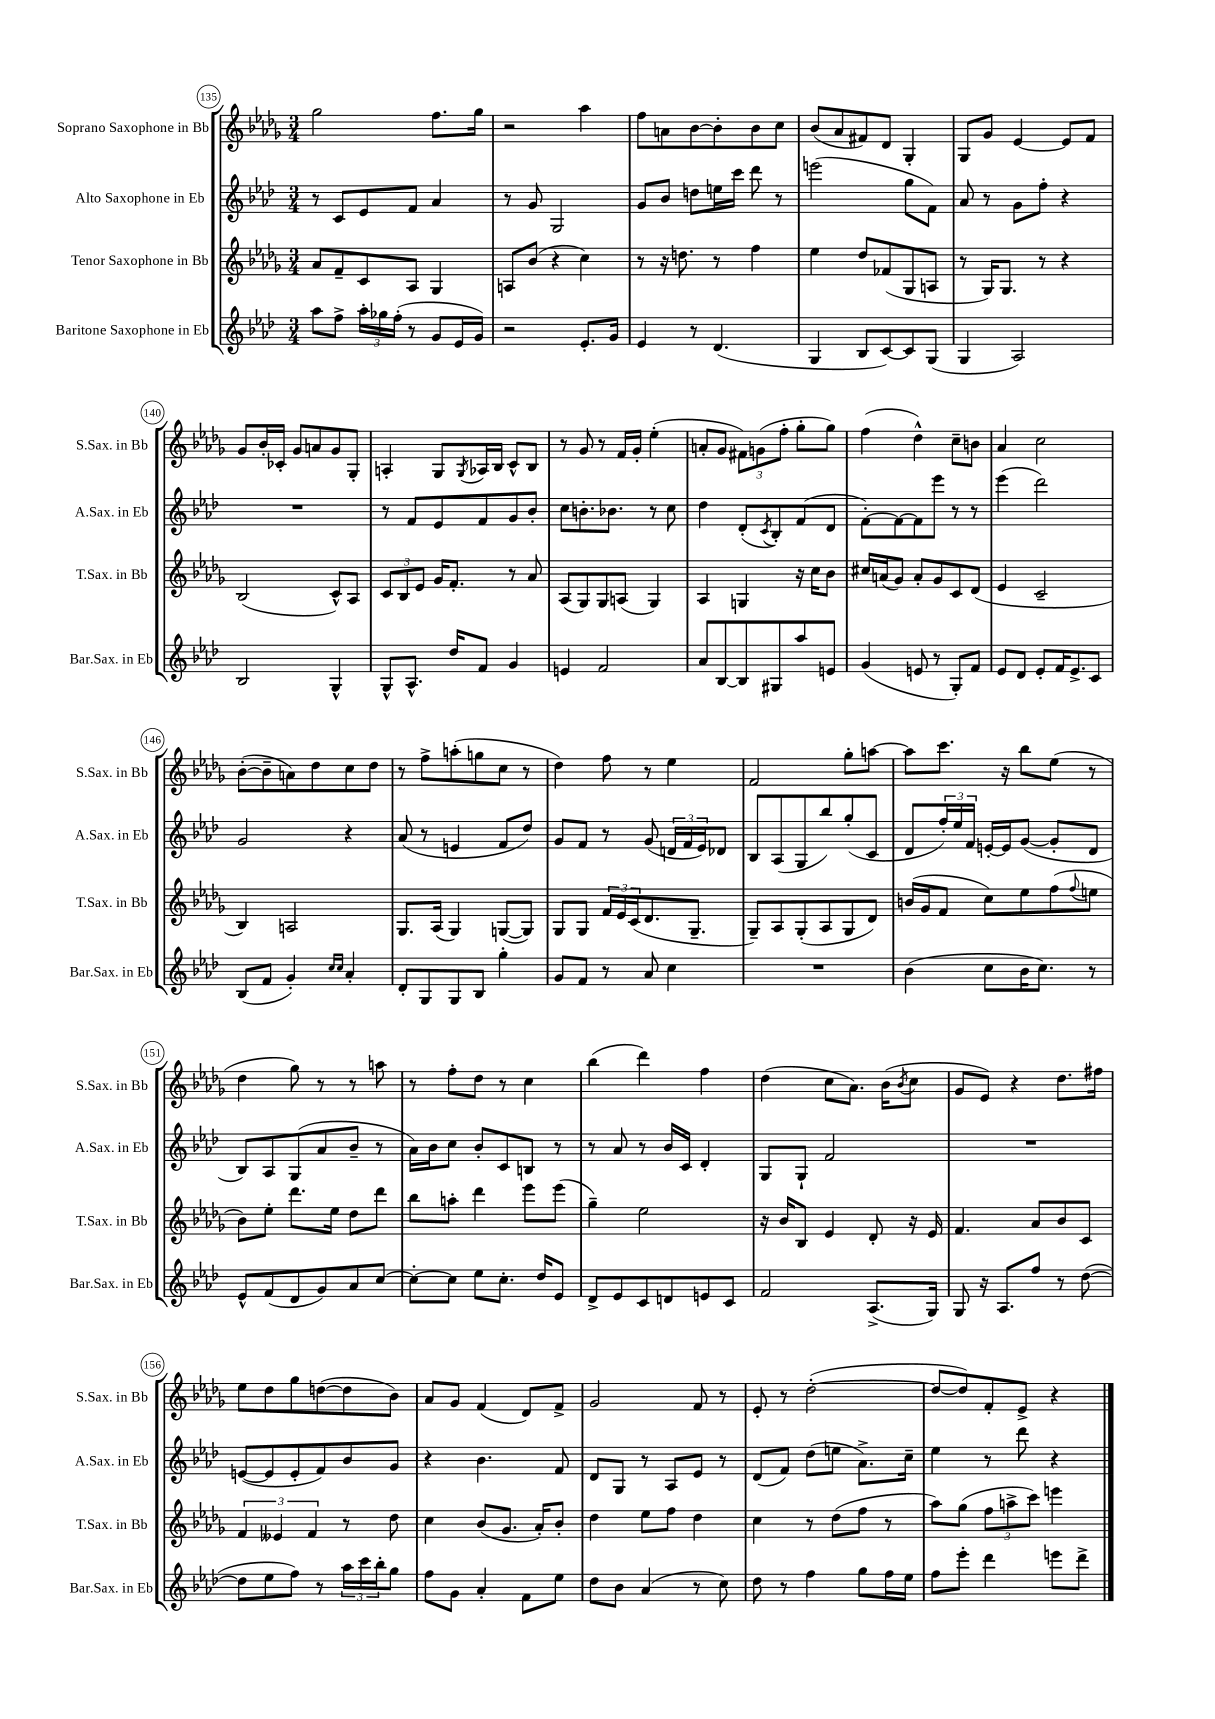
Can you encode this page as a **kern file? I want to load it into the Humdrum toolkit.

**kern	**kern	**kern	**kern
*staff4	*staff3	*staff2	*staff1
*clefG2	*clefG2	*clefG2	*clefG2
*k[b-e-a-d-]	*k[b-e-a-d-g-]	*k[b-e-a-d-]	*k[b-e-a-d-g-]
*M3/4	*M3/4	*M3/4	*M3/4
8aa-	8a-	8r	2gg-
8ff^	8f~	8c	.
24aa-'	8c	8e-	.
24gg-	.	.	.
(24ff'	.	.	.
8r	8A-	8f	.
8g	4G-	4a-	8.ff
16e-	.	.	.
16g)	.	.	16gg-
=	=	=	=
2r	8A	8r	2r
.	(8b-	8g	.
.	4r	2G	.
8.e-'	4cc)	.	4aa-
16g	.	.	.
=	=	=	=
4e-	8r	8g	8ff
.	16r	8b-	8a
.	8.dd	.	.
8r	.	8dd	[8b-
(4.d-	8r	16ee	8b-']
.	.	16ccc	.
.	4ff	8ddd-	8b-
.	.	8r	8cc
=	=	=	=
4G	4ee-	(2eee	(8b-
.	.	.	8a-
8B-	8dd-	.	8f#)
[8c)	(8f-	.	8d-
8c]	8G-	8gg	4G-'
(8G	8A	8f)	.
=	=	=	=
4G	8r	8a-	8G-
.	16G-)	8r	8g-
.	8.G-	.	.
2A-)	.	8g	[4e-
.	8r	8ff'	.
.	4r	4r	8e-]
.	.	.	8f
=	=	=	=
2B-	(2B-	2.r	8g-
.	.	.	16b-'
.	.	.	16c-'
.	.	.	8g-
.	.	.	8a
4G^^	8c^^)	.	8g-
.	8A-	.	8G-'
=	=	=	=
8G^^	12c	8r	4A'
.	12B-	.	.
8.A-^^	.	8f	.
.	12e-	.	.
.	16g-	8e-	8G-
16dd-	8.f'	.	.
.	.	.	8qG-
8f	.	8f	16A-
.	.	.	16B-
4g	8r	8g	8c^^
.	8a-	8b-'	8B-
=	=	=	=
4e	(8A-	8cc	8r
.	8G-)	8.b'	8g-
2f	8G-	.	8r
.	.	8.b-	.
.	(8A	.	16f
.	.	.	16g-'
.	4G-)	8r	(4ee-'
.	.	8cc	.
=	=	=	=
8a-	4A-	4dd-	8a'
[8B-	.	.	8g-
8B-]	4G	(8d-'	12f#)
.	.	.	(12g
.	.	8qc	.
8G#	.	8B-')	.
.	.	.	12ff'
8aa-	16r	(8f	8gg-'
.	16cc	.	.
8e	8b-	8d-	8gg-)
=	=	=	=
(4g	16cc#	[8f')	(4ff
.	(16a	.	.
.	8g-)	8f_	.
8e	8a'	8f]	4dd-^^)
8r	8g-	8eee-	.
8G')	8c	8r	8cc~
8f	(8d-	8r	8b
=	=	=	=
8e-	4e-	(4eee-	4a-
8d-	.	.	.
8e-'	2c~	2ddd-)	2cc
16f	.	.	.
8.e-^	.	.	.
8c	.	.	.
=	=	=	=
(8B-	4B-)	2g	([8b-'
8f	.	.	8b-~]
4g')	2A	.	8a)
.	.	.	8dd-
16qqcc	.	.	.
16qqcc	.	.	.
4a-'	.	4r	8cc
.	.	.	8dd-
=	=	=	=
8d-'	8.G-	(8a-	8r
8G	.	8r	8ff^
.	(16A-	.	.
8G	4G-)	4e	(8aa'
8B-	.	.	8gg
4gg'	([8G	8f	8cc
.	8G])	8dd-)	8r
=	=	=	=
8g	8G-	8g	4dd-)
8f	8G-	8f	.
8r	24f	8r	8ff
.	24e-	.	.
.	(24c	.	.
8a-	8.d-	(8g	8r
4cc	.	24d	4ee-
.	.	24f	.
.	8.G-~	.	.
.	.	24e-)	.
.	.	8d-	.
=	=	=	=
2.r	8G-~)	8B-	2f
.	8A-	(8A-	.
.	(8G-'	8G	.
.	8A-	8bb-)	.
.	8G-	(8gg'	8gg-'
.	8d-)	8c	[8aa
=	=	=	=
(4b-	(16b	8d-	8aa]
.	16g-	.	.
.	8f	24ff')	8.ccc
.	.	24ee-	.
.	.	24f	.
8cc	8cc)	[16e'	.
.	.	16e]	16r
16b-	8ee-	([8g	8bb-
8.cc)	.	.	.
.	(8ff	8g']	(8ee-
.	8qqff	.	.
8r	8ee	8d-	8r
=	=	=	=
8e-^^	8b-)	8B-)	4dd-
(8f	8ee-'	8A-	.
8d-	8.ddd-	(8G	8gg-)
8g)	.	8a-	8r
.	16ee-	.	.
8a-	8dd-	8b-~	8r
[8cc	8ddd-	8r	8aa
=	=	=	=
8cc'_	8bb-	16a-)	8r
.	.	16b-	.
8cc]	8aa'	8cc	8ff'
8ee-	4ddd-	8b-'	8dd-
8.cc'	.	8c	8r
.	8eee-	8B	4cc
16dd-	.	.	.
8e-	(8eee-	8r	.
=	=	=	=
8d-^	4gg-~)	8r	(4bb-
8e-	.	8a-	.
8c	2ee-	8r	4ddd-)
8d	.	16b-	.
.	.	16c	.
8e	.	4d-'	4ff
8c	.	.	.
=	=	=	=
2f	16r	8G	(4dd-
.	16b-	.	.
.	8B-	8G`	.
.	4e-	2f	8cc
.	.	.	8.a-)
(8.A-^	8d-'	.	.
.	.	.	(16b-
.	.	.	8qb-
.	16r	.	8cc
16G)	16e-	.	.
=	=	=	=
8G	4.f	2.r	8g-
16r	.	.	8e-)
8.A-	.	.	.
.	.	.	4r
8ff	8a-	.	.
8r	8b-	.	8.dd-
([8dd-	8c	.	.
.	.	.	16ff#
=	=	=	=
8dd-]	6f	([8e	8ee-
8ee-	.	8e]	8dd-
.	6e--	.	.
8ff)	.	8e'	8gg-
.	6f	.	.
8r	.	8f)	([8dd
24aa-	8r	8b-	8dd]
24ccc	.	.	.
24bb-'	.	.	.
8gg	8dd-	8g	8b-)
=	=	=	=
8ff	4cc	4r	8a-
8g	.	.	8g-
4a-'	(8b-	4.b-	(4f
.	8.g-	.	.
8f	.	.	8d-)
.	16a-')	.	.
8ee-	8b-'	8f	8f^
=	=	=	=
8dd-	4dd-	8d-	2g-
8b-	.	8G	.
(4a-	8ee-	8r	.
.	8ff	8A-	.
8r	4dd-	8e-	8f
8cc)	.	8r	8r
=	=	=	=
8dd-	4cc	(8d-	8e-'
8r	.	8f)	8r
4ff	8r	(8dd-	([2dd-'
.	(8dd-	8ee	.
8gg	8ff	8.a-^)	.
16ff	8r	.	.
16ee-	.	16cc~	.
=	=	=	=
8ff	8aa-)	4ee-	8dd-_
8eee-'	(8gg-	.	8dd-])
4ddd-	12ff	8r	8f'
.	12aa^	.	.
.	.	8ddd-	8e-^
.	12ccc)	.	.
8eee	4eee	4r	4r
8ddd-^	.	.	.
==	==	==	==
*-	*-	*-	*-
